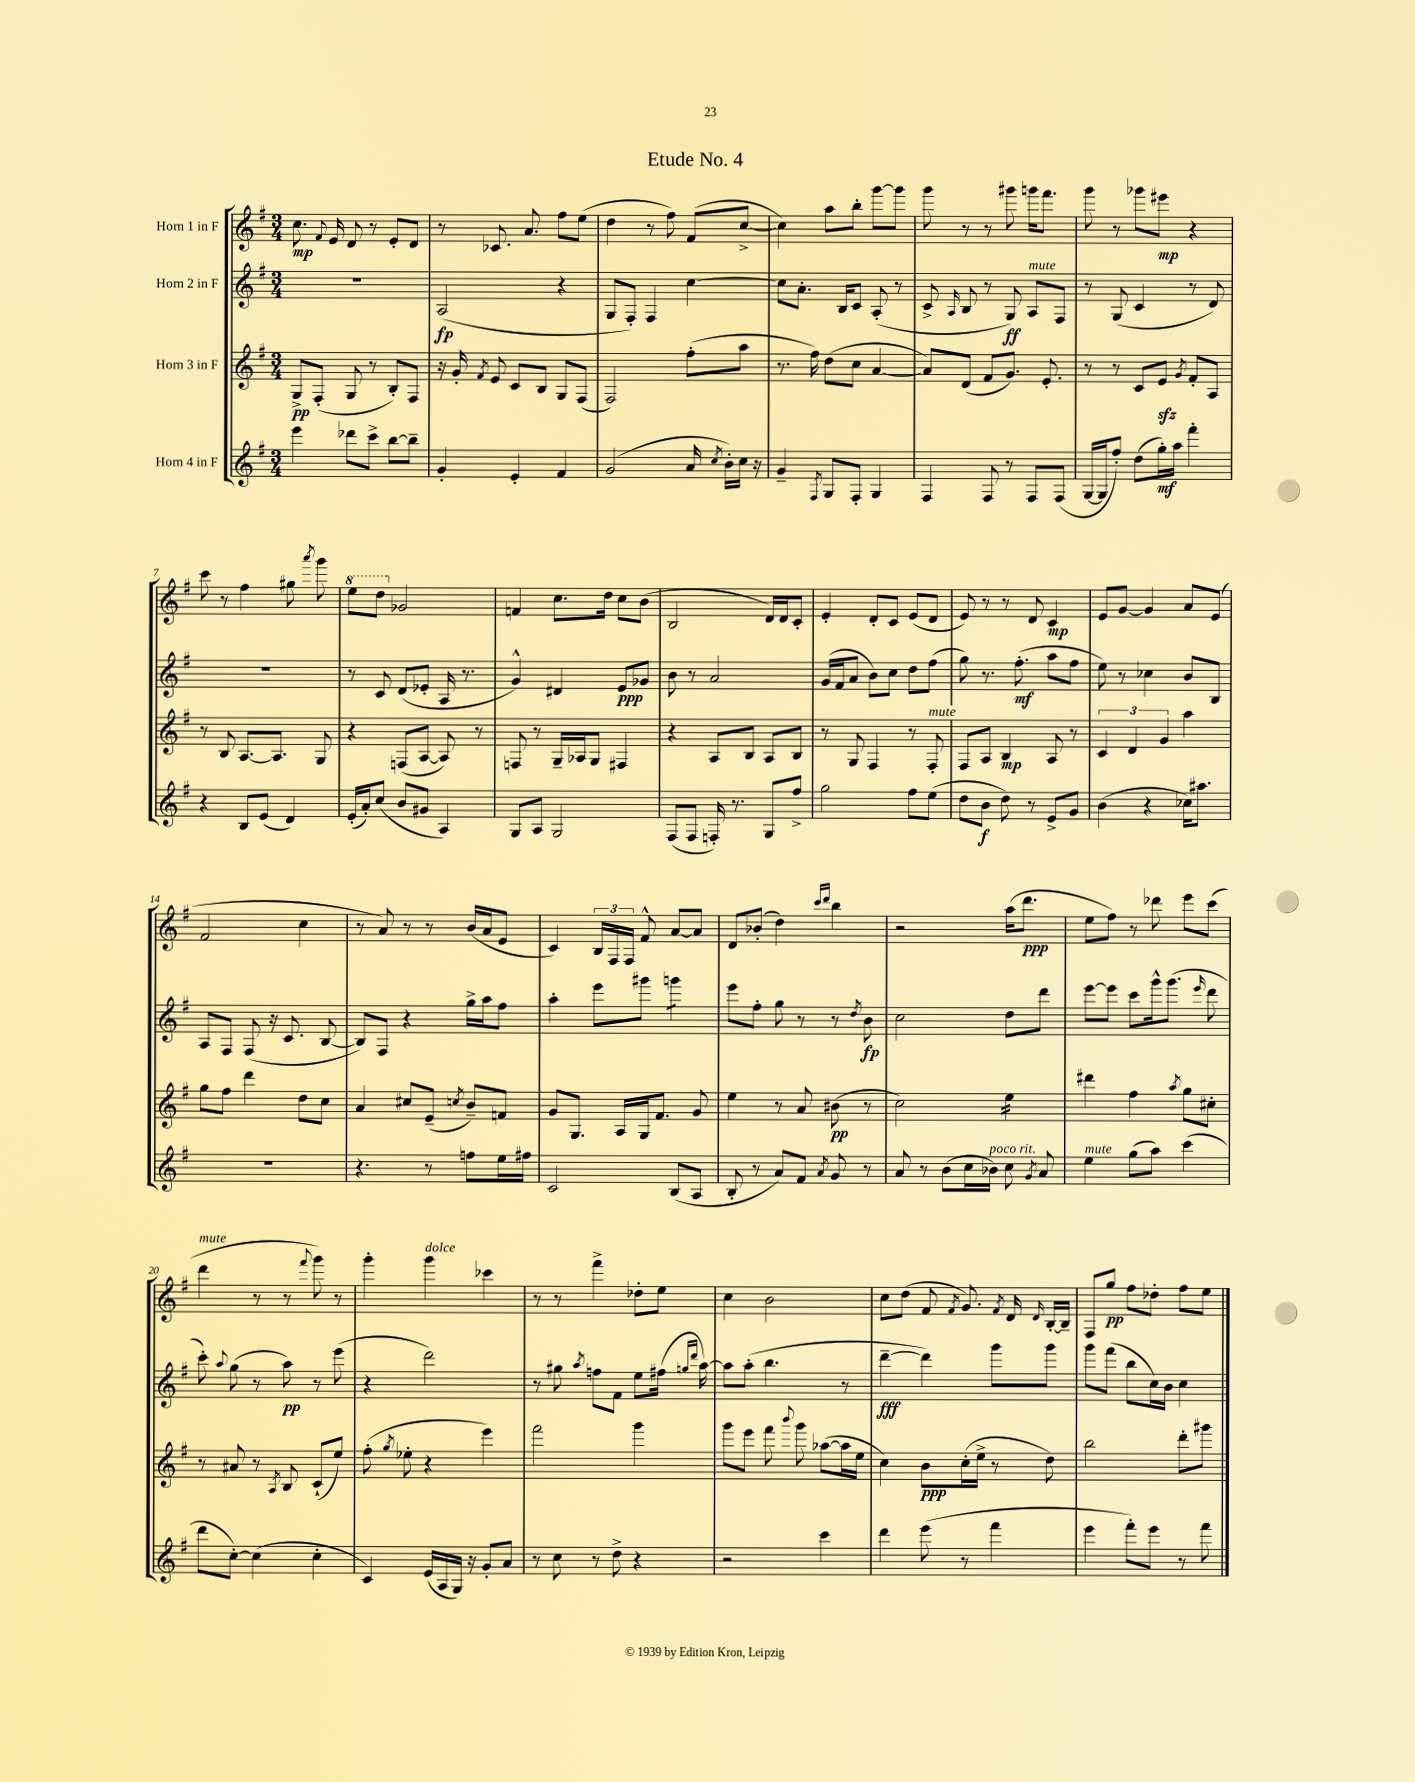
\header { title = "Etude No. 4" }
<<
\new StaffGroup <<
\new Staff = "s0" \with { instrumentName = "Horn 1 in F" } {
    \clef treble \key g \major \numericTimeSignature \time 3/4
    \autoBeamOff c''8.\mp \appoggiatura { fis'8 } e'16 d'8 r8 e'8[-. d'8] |
    r8 ces'8. a'8. fis''8[ e''8]( |
    d''4 r8 fis''8) fis'8[( c''8]~-> |
    c''4) a''8[ b''8]-. g'''8[~ g'''8] |
    g'''8 r8 r8 gis'''8 g'''16[ fis'''8.] |
    g'''8 r8 ges'''8[ eis'''8]\mp r4 |
    c'''8 r8 fis''4 gis''8 \acciaccatura { a'''8 } g'''8 |
    \ottava #1 e'''8[ d'''8] \ottava #0 ges'2 |
    f'4 c''8.[ d''16] c''8[ b'8]( |
    b2 d'16[) d'16 c'8]-. |
    e'4-. d'8[-. c'8] e'8[( d'8] |
    e'8) r8 r8 d'8 c'4\mp |
    e'8[ g'8]~ g'4 a'8[ e'8]( |
    fis'2 c''4 |
    r8 a'8) r8 r8 b'16[( a'16 e'8] |
    c'4) \tuplet 3/2 { b16[ fis16 fis16] } fis'8-^ a'8[~ a'8] |
    d'8[ bes'8]-.( d''4) \grace { c'''16[ d'''16] } b''4 |
    r2 a''16[( d'''8.]\ppp |
    e''8[ fis''8]) r8 des'''8 e'''8[ c'''8]( |
    d'''4^\markup { \italic "mute" } r8 r8 \appoggiatura { fis'''8 } g'''8) r8 |
    g'''4-. g'''4^\markup { \italic "dolce" } ces'''4 |
    r8 r8 fis'''4-> des''8[-. e''8] |
    c''4 b'2 |
    c''8[ d''8]( fis'8 \acciaccatura { fis'8 } g'8.) \acciaccatura { fis'8 } d'16 \grace { d'16 } b16[~-. b16]-- |
    fis8[ g''8]\pp fis''8[ des''8]-. fis''8[ e''8] \bar "|." |
}
\new Staff = "s1" \with { instrumentName = "Horn 2 in F" } {
    \clef treble \key g \major \numericTimeSignature \time 3/4
    \autoBeamOff R2. |
    a2\fp( r4 |
    g8[ fis8]-.) fis4 c''4~ |
    c''8[ a'8.]-. b16[ c'8] a8-.( r8 |
    c'8-> \grace { a16 } b8 r8 g8\ff) a8[^\markup { \italic "mute" } fis8] |
    r8 g8( c'4 r8 d'8) |
    R2. |
    r8 c'8 d'8[( ees'8]-. a16 r8. |
    g'4-^) dis'4 e'8[\ppp ges'8] |
    b'8 r8 a'2 |
    g'16[( fis'16 a'8] b'8[) c''8] d''8[ fis''8]( |
    g''8) r8. fis''8.-.\mf( a''8[ fis''8] |
    e''8) r8 ces''4 b'8[ b8] |
    a8[ fis8] fis8( r16 c'8. b8~ |
    b8[) fis8] r4 g''16[-> a''16 fis''8] |
    a''4-. e'''8[ gis'''8] g'''4:8 |
    e'''8[ fis''8]-. g''8 r8 r8 \acciaccatura { d''8 } b'8\fp |
    c''2 d''8[ d'''8] |
    e'''8[~ e'''8] c'''8[ g'''16-^ g'''8.]( \grace { e'''16 } d'''8 |
    c'''8-.) \appoggiatura { a''8 } g''8( r8 a''8\pp) r8 e'''8( |
    r4 d'''2) |
    r8 gis''8 \acciaccatura { a''8 } f''8[ fis'8] e''8[ fis''16]( \grace { g''16[ d'''16] } a''16~) |
    a''8[ a''8]-.( b''4. r8 |
    d'''4~--\fff d'''4) g'''8[ g'''8] |
    g'''8[ fis'''8]( b''8[ c''16) b'16] c''4 \bar "|." |
}
\new Staff = "s2" \with { instrumentName = "Horn 3 in F" } {
    \clef treble \key g \major \numericTimeSignature \time 3/4
    \autoBeamOff g8[->\pp fis8]-.( g8 r8 b8[-.) fis8] |
    r16 g'16-. \acciaccatura { fis'8 } e'8 c'8[ b8] g8[ fis8]( |
    fis2) fis''8[-.( a''8] |
    r8. fis''16) d''8[( c''8] a'4~ |
    a'8[) d'8]( fis'8[ g'8.]) e'8.-. |
    r8 r8 c'8[ e'8]\sfz \acciaccatura { g'8 } fis'8[-. a8] |
    r8 b8 a8.[~ a8.] g8 |
    r4 f8[( a8]~ a8) r8 |
    f8 r8 g16[-- aes16 g8] fis4 |
    r4 a8[ b8] a8[ b8] |
    r8 g8 fis4 r8 fis8-.^\markup { \italic "mute" } |
    fis8[ a8] b4\mp a8 r8 |
    \tuplet 3/2 { c'4 d'4 g'4 } a''4 |
    g''8[ fis''8] d'''4 d''8[ c''8] |
    a'4 cis''8[ e'8]--( \acciaccatura { c''8 } b'8[--) f'8] |
    g'8[ g8.] a16[ g16 fis'8.] g'8 |
    e''4 r8 a'8 bis'8\pp( r8 |
    c''2) e''4:16 |
    dis'''4 fis''4 \acciaccatura { a''8 } g''8[ cis''8]-. |
    r8 ais'8 r8 \acciaccatura { a8 } b8 c'8[-!( e''8]) |
    fis''8-.( \acciaccatura { g''8 } ees''8-. r4 e'''4) |
    fis'''2 g'''4 |
    g'''8[ e'''8] fis'''8 \appoggiatura { b'''8 } g'''8 aes''8[~( aes''16 e''16] |
    c''4) b'8[\ppp c''16-.( e''16]-> r8 d''8) |
    b''2 d'''8[-. gis'''8] \bar "|." |
}
\new Staff = "s3" \with { instrumentName = "Horn 4 in F" } {
    \clef treble \key g \major \numericTimeSignature \time 3/4
    \autoBeamOff e'''4 des'''8[ c'''8]-> b''8[~ b''8]-- |
    g'4-. e'4-. fis'4 |
    g'2( a'16 \acciaccatura { c''8 } b'16[-.) c''16] r16 |
    g'4-- \acciaccatura { fis8 } g8[ fis8]-. g4 |
    fis4 fis8 r8 fis8[ fis8]( |
    g16[~ g16 fis''8]-.) d''8[( g''16-.\mf) a''16] fis'''4-. |
    r4 b8[ e'8]( d'4) |
    e'16[-.( a'16-.) c''8]( b'8[ gis'8] a4) |
    g8[ a8] g2 |
    fis8[( fis8] f16-.) r8. g8[ fis''8]-> |
    g''2 fis''8[ e''8]( |
    d''8[ b'8]\f d''8) r8 e'8[-> g'8] |
    b'4( r4 ces''16[) ais''8.] |
    R2. |
    r4. r8 f''8[ e''16 fis''16] |
    c'2 b8[( a8] |
    b8-. r8 a'8[) fis'8] \acciaccatura { a'8 } g'8 r8 |
    a'8 r8 b'8[( c''16 bes'16]^\markup { \italic "poco rit." }) c''8 \acciaccatura { g'8 } a'8 |
    e''4^\markup { \italic "mute" } g''8[( a''8]) c'''4( |
    d'''8[ c''8]~-.) c''4( c''4-. |
    c'4) e'16[( a16 g16]) r16 g'8[-. a'8] |
    r8 c''8 r8 d''8-> r4 |
    r2 c'''4 |
    d'''4 e'''8( r8 fis'''4 |
    e'''4 fis'''8[-.) e'''8] r8 fis'''8 \bar "|." |
}
>>
>>
